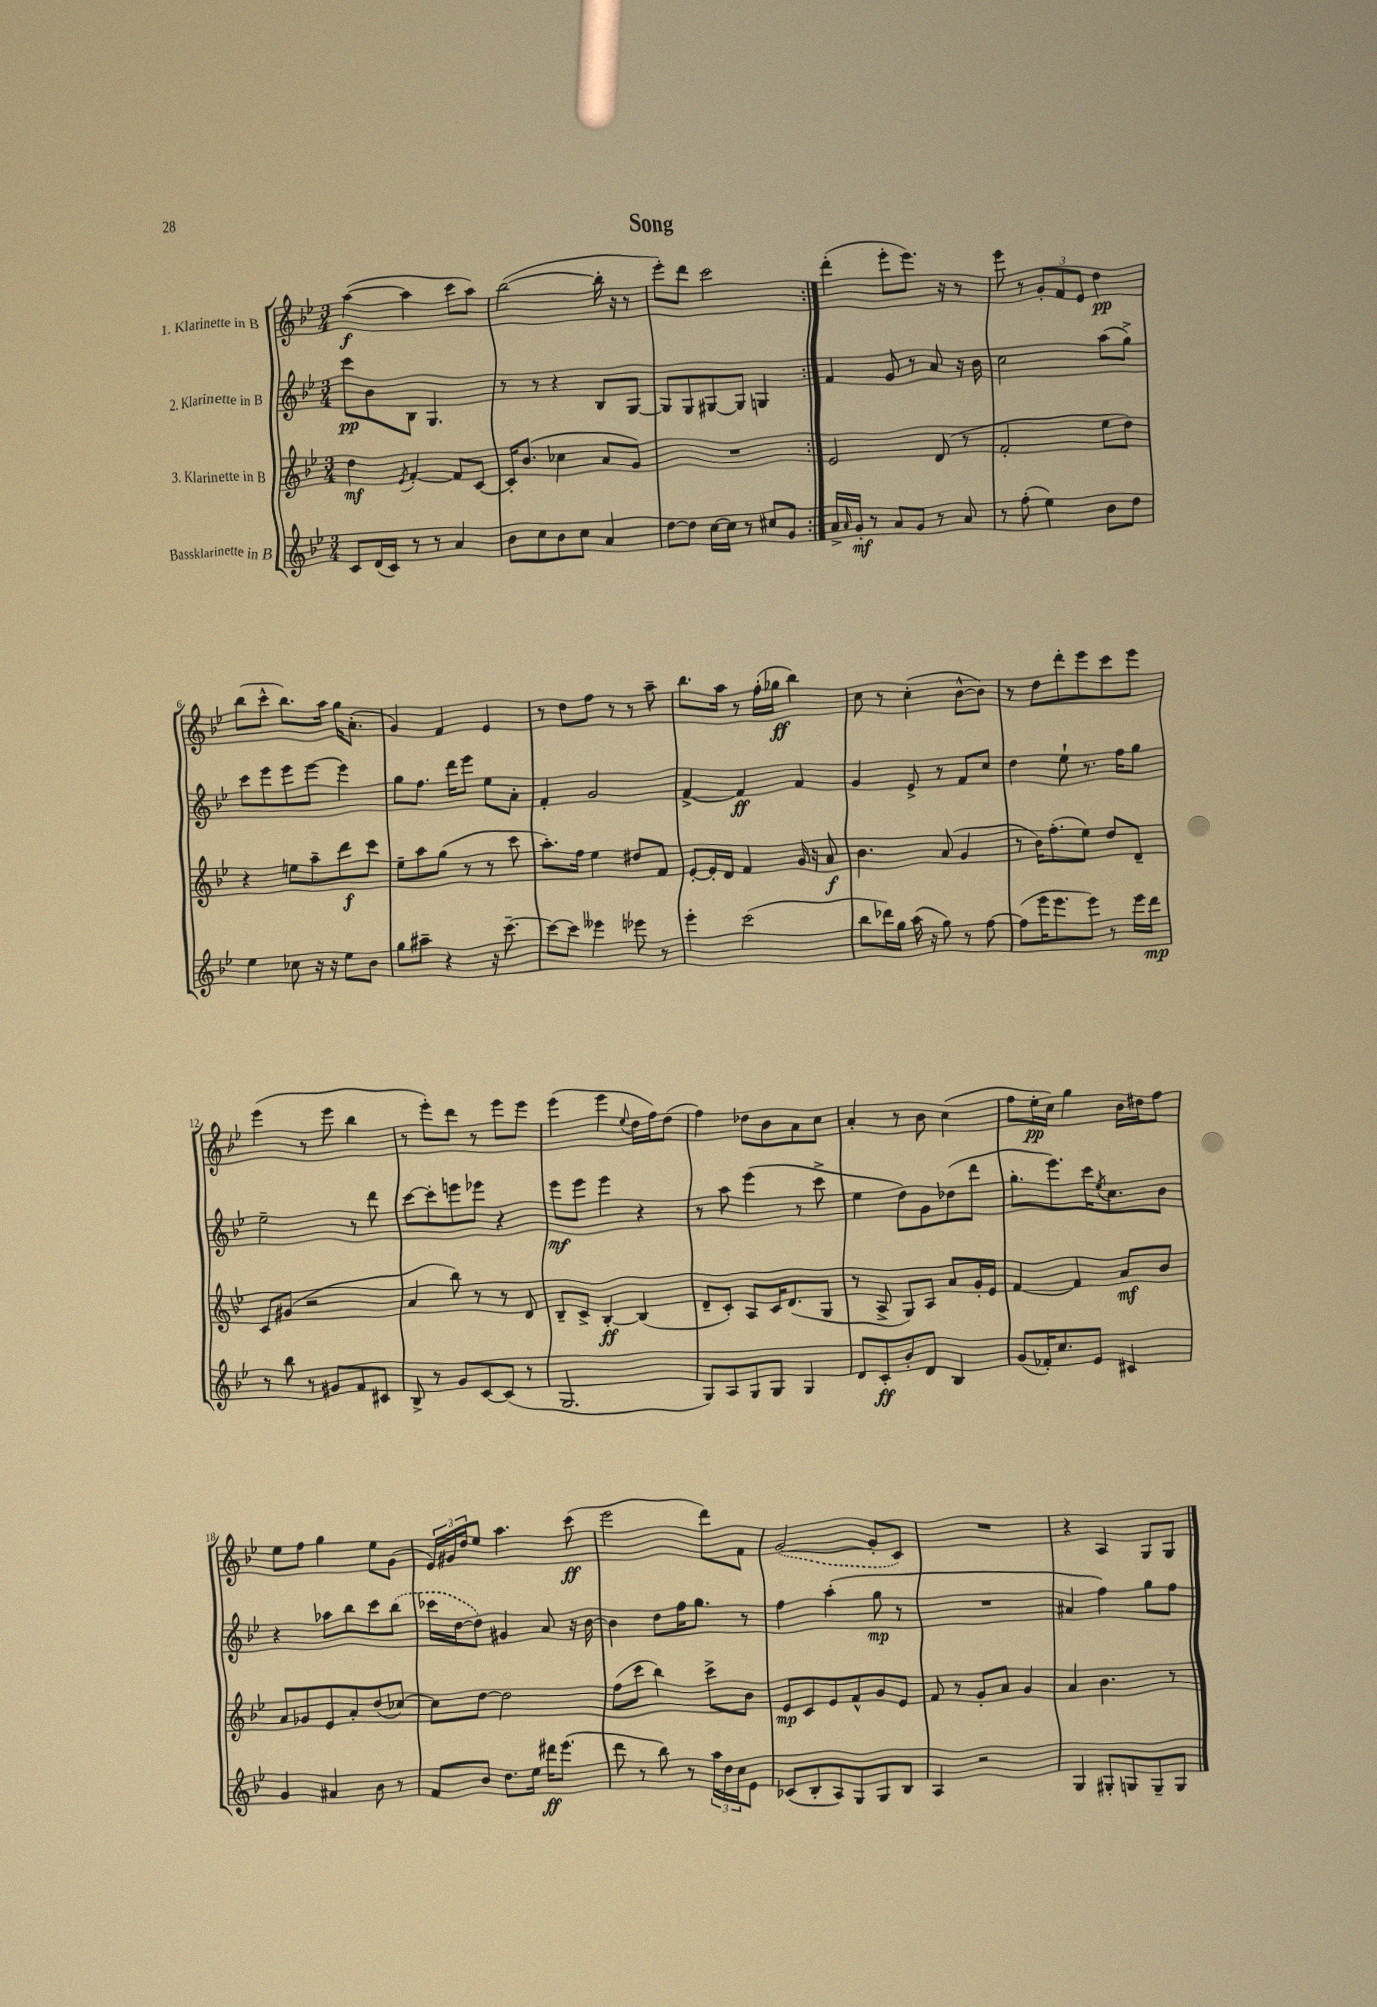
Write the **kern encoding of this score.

**kern	**dynam	**kern	**dynam	**kern	**dynam	**kern	**dynam
*part4	*part4	*part3	*part3	*part2	*part2	*part1	*part1
*staff4	*staff4	*staff3	*staff3	*staff2	*staff2	*staff1	*staff1
*I"Bassklarinette in B	*	*I"3. Klarinette in B	*	*I"2. Klarinette in B	*	*I"1. Klarinette in B	*
*clefG2	*	*clefG2	*	*clefG2	*	*clefG2	*
*k[b-e-]	*	*k[b-e-]	*	*k[b-e-]	*	*k[b-e-]	*
*M3/4	*	*M3/4	*	*M3/4	*	*M3/4	*
=1	=1	=1	=1	=1	=1	=1	=1
8c/L	.	4dd\	mf	8ccc\L	pp	([4aa\	f
(16d/L	.	.	.	8b-\	.	.	.
16c/JJ)	.	.	.	.	.	.	.
.	.	8qe-/	.	.	.	.	.
8r	.	[4f'/	.	8B-\J	.	4aa\]	.
8r	.	.	.	4.G/	.	.	.
4a/	.	8f/L]	.	.	.	8ccc\L	.
.	.	[8c/J	.	.	.	8aa\J)	.
=2	=2	=2	=2	=2	=2	=2	=2
8b-\L	.	16c'/KL]	.	8r	.	([2bb-\	.
.	.	(8.b-/J	.	.	.	.	.
8cc\	.	.	.	8r	.	.	.
8b-\	.	4cc-X\	.	4r	.	.	.
8cc\J	.	.	.	.	.	.	.
4a/	.	8a/L	.	8B-/L	.	16bb-'\]	.
.	.	.	.	.	.	16r	.
.	.	8g/J)	.	[8G/J	.	8r	.
=3	=3	=3	=3	=3	=3	=3	=3
[8dd\L	.	2.r	.	8G/L]	.	8eee-'\L)	.
8dd\J]	.	.	.	8G/	.	8ddd\J	.
[16cc\LL	.	.	.	[8G#X/	.	2ccc\	.
16cc\JJ]	.	.	.	.	.	.	.
8r	.	.	.	8G#/J]	.	.	.
8cc#X/L	.	.	.	4Gn/	.	.	.
8g/J	.	.	.	.	.	.	.
=4:|!	=4:|!	=4:|!	=4:|!	=4:|!	=4:|!	=4:|!	=4:|!
16a^/LL	.	2e-/	.	4f/	.	(4ddd'\	.
16qqa/	.	.	.	.	.	.	.
16g'/JJ	mf	.	.	.	.	.	.
8r	.	.	.	.	.	.	.
8a/L	.	.	.	8g/	.	8eee-'\L	.
8g/J	.	.	.	8r	.	8.eee-\J)	.
8r	.	(8d/	.	8a/	.	.	.
.	.	.	.	.	.	16r	.
8a/	.	8r	.	16r	.	8r	.
.	.	.	.	16b-\	.	.	.
=5	=5	=5	=5	=5	=5	=5	=5
8r	.	2f'/	.	2cc\	.	8eee-\	.
(8ff'\	.	.	.	.	.	8r	.
4ee-\)	.	.	.	.	.	12g'/L	.
.	.	.	.	.	.	12f/	.
.	.	.	.	.	.	12e-/J	.
8b-\L	.	8ee-\L	.	(8aa\L	.	4dd\	pp
8dd\J	.	8dd\J)	.	8gg^\J)	.	.	.
!!LO:LB:g=z
=6	=6	=6	=6	=6	=6	=6	=6
4ee-\	.	4r	.	8ccc\L	.	(8bb-\L	.
.	.	.	.	8eee-\	.	8ccc^^\J	.
8cc-X\	.	8een\L	.	8eee-\	.	8.bb-\L)	.
16r	.	8aa~\	.	[8eee-\J	.	.	.
16r	.	.	.	.	.	16aa\Jk	.
8ee-\L	.	8ddd\	f	4eee-\]	.	16gg\KL	.
.	.	.	.	.	.	(8.a'\J	.
8b-\J	.	8ccc\J	.	.	.	.	.
=7	=7	=7	=7	=7	=7	=7	=7
8gg\L	.	8ee-~\L	.	8gg\L	.	4g/)	.
8aa#X~\J	.	8aa\	.	8.ff\J	.	.	.
4r	.	(8gg\J	.	.	.	4f/	.
.	.	.	.	16ddd\KL	.	.	.
.	.	8r	.	8eee-\J	.	.	.
16r	.	8r	.	8ee-\L	.	4e-/	.
[8.ccc~\	.	.	.	.	.	.	.
.	.	8ccc\	.	8a'\J	.	.	.
=8	=8	=8	=8	=8	=8	=8	=8
8ccc\L_	.	8.aa'\L)	.	4f'/	.	8r	.
8ccc\J]	.	.	.	.	.	8dd\L	.
.	.	16ff\Jk	.	.	.	.	.
4eee--X\	.	4ee-\	.	2g/	.	8ff\J	.
.	.	.	.	.	.	8r	.
8eee-X\	.	8dd#X/L	.	.	.	8r	.
8r	.	8f/J	.	.	.	8aa~\	.
=9	=9	=9	=9	=9	=9	=9	=9
4eee-'\	.	[8e-'/L	.	[4f^/	.	8.bb-\L	.
.	.	16e-'/L]	.	.	.	.	.
.	.	16d/JJ	.	.	.	16aa\Jk	.
(2ccc\	.	4f/	.	4f/]	ff	8r	.
.	.	.	.	.	.	(16ff'\LL	.
.	.	.	.	.	.	16gg-X\JJ	ff
.	.	16g/	.	4f/	.	4bb-\)	.
.	.	16r	.	.	.	.	.
.	.	8a/	f	.	.	.	.
=10	=10	=10	=10	=10	=10	=10	=10
8bb-\L	.	4.b-\	.	4g/	.	8cc\	.
16ddd-X\L)	.	.	.	.	.	8r	.
16gg\JJ	.	.	.	.	.	.	.
(16aa\	.	.	.	8e-^/	.	(4cc'\	.
16r	.	.	.	.	.	.	.
8gg\)	.	(8a/	.	8r	.	.	.
8r	.	4g/	.	8f/L	.	[8b-^^\L	.
[8ff\	.	.	.	8cc/J	.	8b-\J])	.
=11	=11	=11	=11	=11	=11	=11	=11
(8ff\L]	.	8r	.	4dd\	.	8r	.
16eee-\K	.	16b-\KL)	.	.	.	8dd\L	.
8.eee-\	.	(8.ff'\	.	.	.	.	.
.	.	.	.	8ee-`\	.	8ddd'\	.
8eee-\J)	.	8ee-\J)	.	8.r	.	8eee-\	.
8r	.	8dd/L	.	.	.	8ccc\	.
.	.	.	.	16ff\KL	.	.	.
16eee-\LL	.	8d~/J	.	8gg\J	.	8eee-\J	.
16ddd\JJ	mp	.	.	.	.	.	.
!!LO:LB:g=z
=12	=12	=12	=12	=12	=12	=12	=12
8r	.	8c/L	.	2ee-~\	.	(4eee-\	.
8bb-\	.	(8g#X/J	.	.	.	.	.
8r	.	2r	.	.	.	8r	.
8g#X/L	.	.	.	.	.	8eee-\	.
8f/	.	.	.	8r	.	4bb-\	.
8c#X/J	.	.	.	8ddd\	.	.	.
=13	=13	=13	=13	=13	=13	=13	=13
8B-^/	.	4a/	.	[8ccc\L	.	8r	.
8r	.	.	.	8ccc'\]	.	8eee-'\L)	.
8g/L	.	8bb-\)	.	8eeen\	.	8ddd\J	.
[8c/	.	8r	.	8eee-X\J	.	8r	.
(8c/J]	.	8r	.	4r	.	8eee-\L	.
8r	.	8d/	.	.	.	8eee-\J	.
=14	=14	=14	=14	=14	=14	=14	=14
2.G/	.	8B-~/L	.	8eee-\L	mf	(4eee-\	.
.	.	8c^/J	.	8eee-\J	.	.	.
.	.	[4B-'/	ff	4eee-\	.	4eee-\	.
.	.	.	.	.	.	8qqee-/	.
.	.	(4B-/]	.	4r	.	16dd\LL	.
.	.	.	.	.	.	16ff\J)	.
.	.	.	.	.	.	(8dd\J	.
=15	=15	=15	=15	=15	=15	=15	=15
8G/L)	.	8d~/L	.	8r	.	4ff\)	.
8A/	.	8c'/J)	.	8aa\	.	.	.
8G/	.	8A/L	.	(4eee-\	.	8dd-X\L	.
8G/J	.	16c/K	.	.	.	8b-\	.
.	.	(8.d/	.	.	.	.	.
4G/	.	.	.	8r	.	8a\	.
.	.	8G/J	.	8ccc^\	.	8cc\J	.
=16	=16	=16	=16	=16	=16	=16	=16
8d/L	.	8r	.	4ee-\	.	4a'/	.
8c'/	ff	8A^/	.	.	.	.	.
8b-'/	.	8G/L)	.	8dd\L)	.	8r	.
8d/J	.	8A/J	.	8g\	.	8b-\	.
4B-/	.	8a/L	.	(8dd-X\	.	(4cc\	.
.	.	16g'/L	.	8ddd\J	.	.	.
.	.	16e-/JJ	.	.	.	.	.
=17	=17	=17	=17	=17	=17	=17	=17
(8g/L	.	[4f/	.	8.gg'\L	.	8ff\L	.
16f-X'/K)	.	.	.	.	.	16ee-'\L	pp
8.cc/	.	.	.	8.eee-\)	.	16cc\JJ)	.
.	.	4f/]	.	.	.	4gg\	.
8e-/J	.	.	.	16ccc\K	.	.	.
.	.	.	.	8qee-/	.	.	.
.	.	.	.	8.cc\	.	.	.
4c#X/	.	8a/L	mf	.	.	16b-\LL	.
.	.	.	.	.	.	16dd#X\J	.
.	.	8b-/J	.	8b-\J	.	8ff\J	.
!!LO:LB:g=z
=18	=18	=18	=18	=18	=18	=18	=18
4g/	.	8a/L	.	4r	.	8ee-\L	.
.	.	8g-X/	.	.	.	8ff\J	.
4a#X/	.	8e-/	.	8aa-X\L	.	4gg\	.
.	.	8a'/	.	8bb-\	.	.	.
8b-\	.	(8dd/	.	8ccc\	.	8ee-\L	.
8r	.	[8cc-X/J)	.	(8bb-\J	.	(8g\J	.
=19	=19	=19	=19	=19	=19	=19	=19
8f/L	.	8cc-\L]	.	16ccc-X\LL	.	24e-/LL)	.
.	.	.	.	.	.	24g#X/	.
.	.	.	.	[16dd\J	.	.	.
.	.	.	.	.	.	24dd/J	.
8b-/J	.	[8dd\J	.	8dd\J])	.	8ee-/J	.
8.dd\L	.	2dd\]	.	4g#X/	.	4.aa\	.
16ee-\Jk	.	.	.	.	.	.	.
16ddd#X\KL	ff	.	.	8a/	.	.	.
(8.eee-\J	.	.	.	.	.	.	.
.	.	.	.	16r	.	(8ccc\	ff
.	.	.	.	[16b-\	.	.	.
=20	=20	=20	=20	=20	=20	=20	=20
8ddd\	.	(8ff\L	.	4b-\]	.	2eee-\	.
8r	.	8ccc\J	.	.	.	.	.
8bb-\)	.	4bb-\)	.	8dd\L	.	.	.
8r	.	.	.	16ff\K	.	.	.
.	.	.	.	8.gg\J	.	.	.
24aa\LL	.	8ccc^\L	.	.	.	8ddd\L)	.
24dd\	.	.	.	.	.	.	.
24cc\J	.	.	.	.	.	.	.
8e-\J	.	8b-\J	.	8r	.	8f\J	.
=21	=21	=21	=21	=21	=21	=21	=21
(8c-X/L	.	8e-/L	mp	4ff\	.	([2g/	.
8B-'/	.	8c/	.	.	.	.	.
8A/)	.	8e-/	.	(4aa'\	.	.	.
8G/	.	8f^^/	.	.	.	.	.
8G/	.	8g/	.	8gg\	mp	8g'/L]	.
8B-/J	.	8e-/J	.	8r	.	8c/J)	.
=22	=22	=22	=22	=22	=22	=22	=22
4A/	.	8f/	.	2.r	.	2.r	.
.	.	8r	.	.	.	.	.
2r	.	8g'/L	.	.	.	.	.
.	.	8a/J	.	.	.	.	.
.	.	4g/	.	.	.	.	.
=23	=23	=23	=23	=23	=23	=23	=23
4G/	.	4a/	.	4a#X/	.	4r	.
8G#X'/L	.	4.b-\	.	4ff\)	.	4A/	.
8Gn/	.	.	.	.	.	.	.
8G~/	.	.	.	8gg\L	.	8G/L	.
8G/J	.	8r	.	8ff\J	.	8G/J	.
==	==	==	==	==	==	==	==
*-	*-	*-	*-	*-	*-	*-	*-
